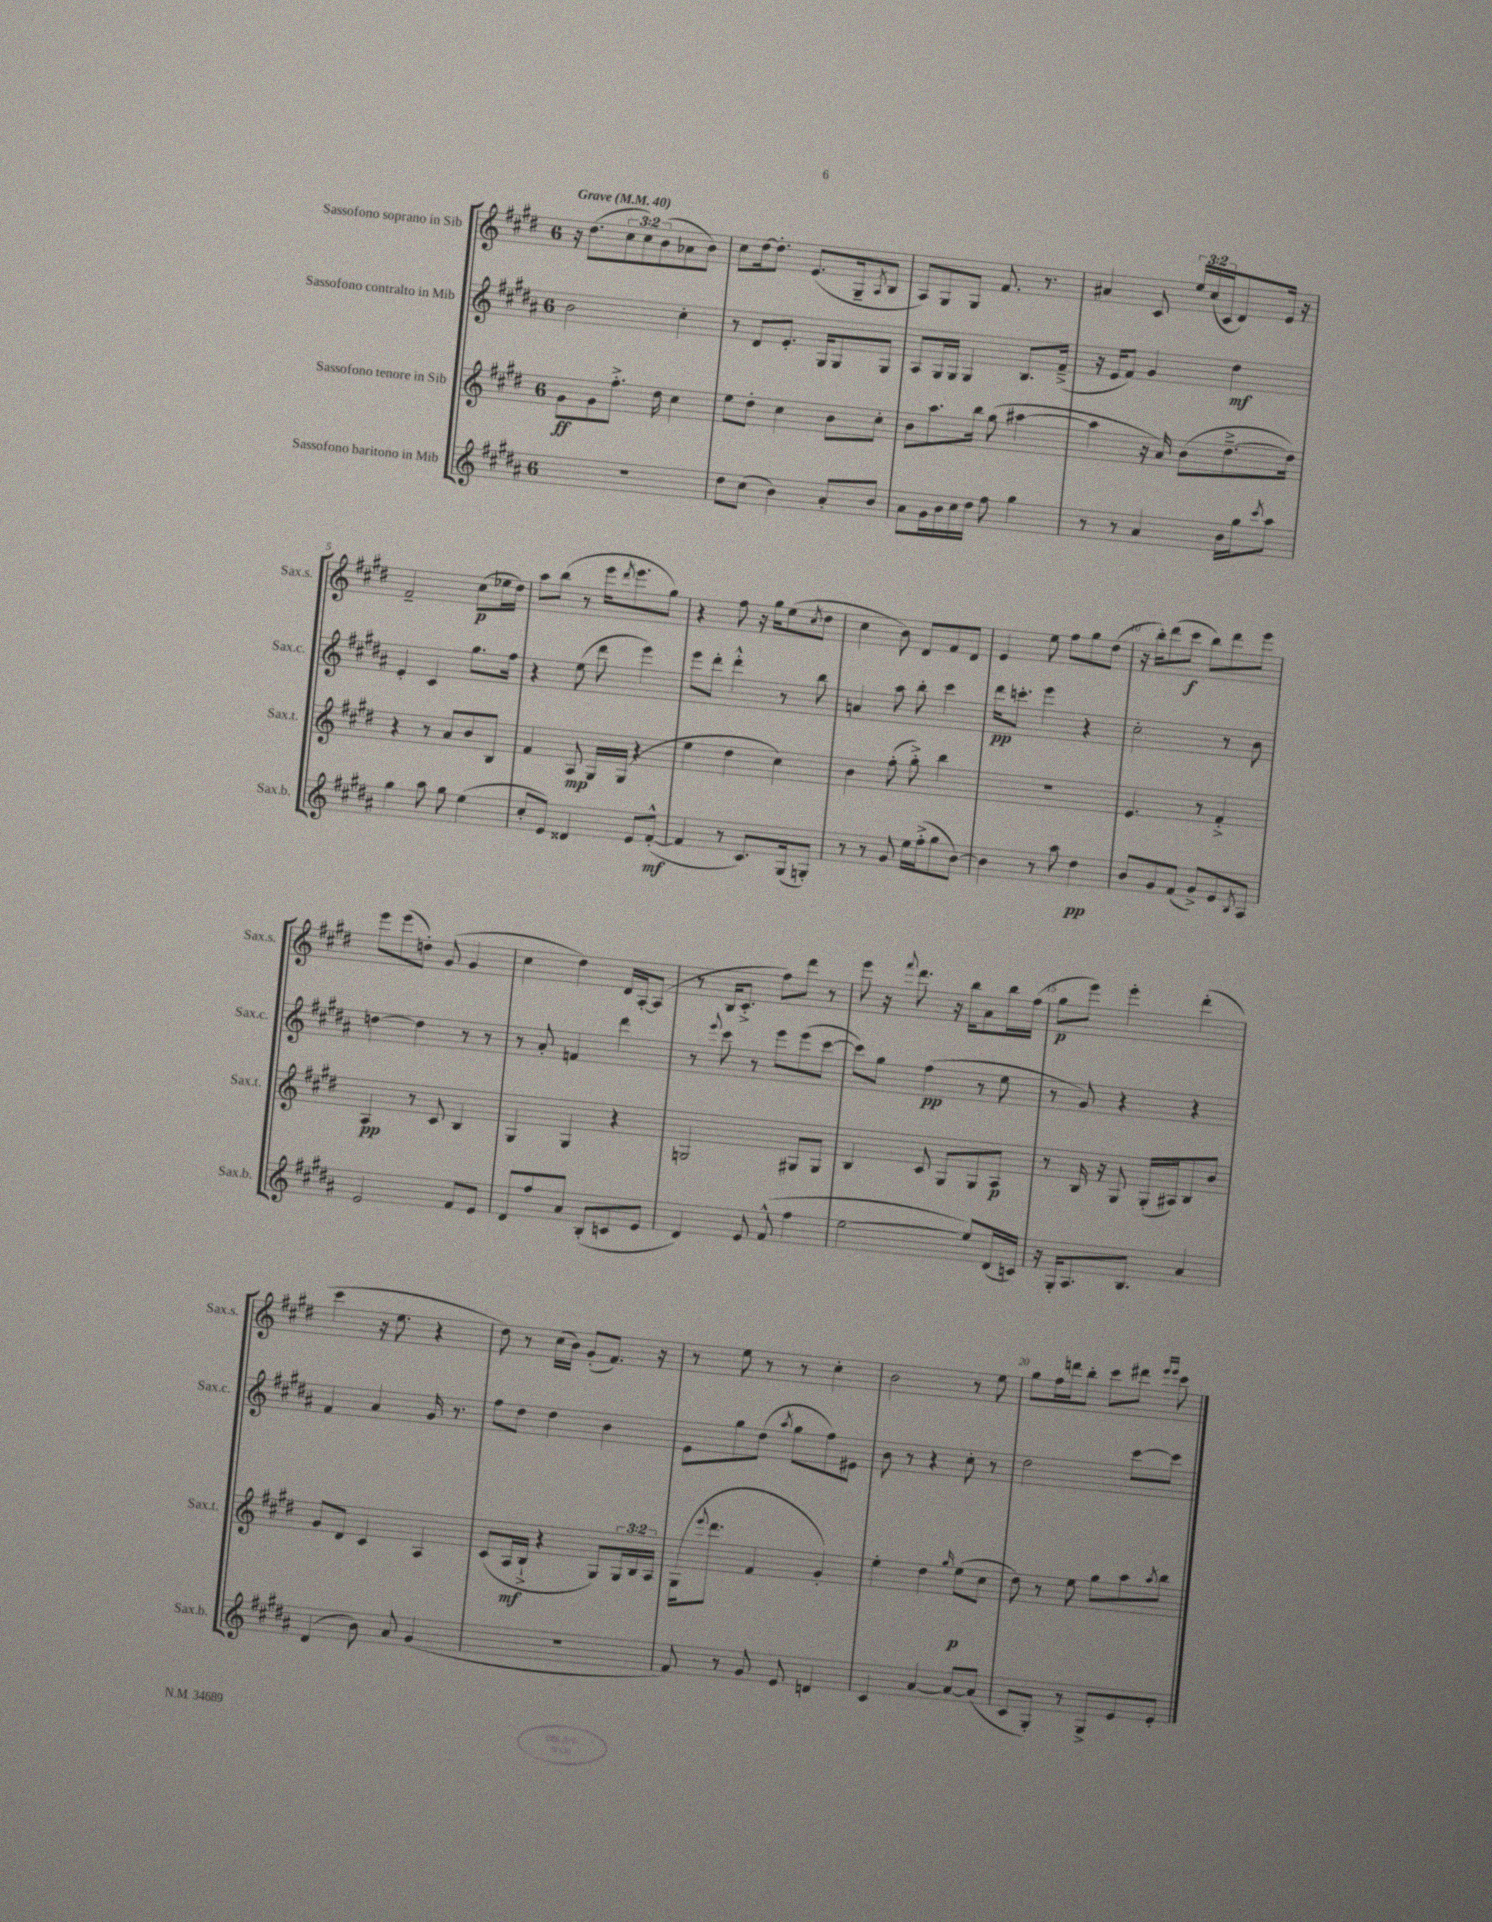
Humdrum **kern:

**kern	**dynam	**kern	**dynam	**kern	**dynam	**kern	**dynam
*part4	*part4	*part3	*part3	*part2	*part2	*part1	*part1
*staff4	*staff4	*staff3	*staff3	*staff2	*staff2	*staff1	*staff1
*I"Sassofono baritono in Mib	*	*I"Sassofono tenore in Sib	*	*I"Sassofono contralto in Mib	*	*I"Sassofono soprano in Sib	*
*I'Sax.b.	*	*I'Sax.t.	*	*I'Sax.c.	*	*I'Sax.s.	*
*clefG2	*	*clefG2	*	*clefG2	*	*clefG2	*
*k[f#c#g#d#a#]	*	*k[f#c#g#d#]	*	*k[f#c#g#d#a#]	*	*k[f#c#g#d#]	*
*M6/8	*	*M6/8	*	*M6/8	*	*M6/8	*
*MM40	*	*MM40	*	*MM40	*	*MM40	*
=1	=1	=1	=1	=1	=1	=1	=1
!	!	!	!	!	!	!LO:TX:a:B:t=Grave	!
2.r	.	8g#\L	ff	2b\	.	16r	.
.	.	.	.	.	.	(8.dd#\L	.
.	.	8g#\	.	.	.	.	.
.	.	8.ff#'^\J	.	.	.	12cc#\	.
.	.	.	.	.	.	12cc#\)	.
.	.	.	.	.	.	(12b\	.
.	.	16dd#\	.	.	.	.	.
.	.	4cc#\	.	4cc#'\	.	8a-X\	.
.	.	.	.	.	.	8b\J)	.
=2	=2	=2	=2	=2	=2	=2	=2
8dd#\L	.	8ee\L	.	8r	.	8cc#\L	.
(8cc#\J	.	8dd#'\J	.	8d#/L	.	[16dd#\k	.
.	.	.	.	.	.	8.dd#'\J]	.
4b\)	.	4cc#\	.	8.e'/J	.	.	.
.	.	.	.	.	.	(8.e/L	.
.	.	.	.	16G#/KL	.	.	.
8a#'/L	.	8b\L	.	8G#/	.	.	.
.	.	.	.	.	.	16G#~/k	.
.	.	.	.	.	.	8qA/	.
8b/J	.	8cc#'\J	.	8G#/J	.	8B/J	.
=3	=3	=3	=3	=3	=3	=3	=3
8a#\L	.	8b\L	.	8A#/L	.	8A/L)	.
16g#\L	.	8.aa\	.	16G#/L	.	8G#/	.
16b\	.	.	.	16G#/JJ	.	.	.
16cc#\	.	.	.	4G#/	.	8G#/J	.
16dd#\JJ	.	16bb\Jk	.	.	.	.	.
8ff#\	.	(8gg#\	.	.	.	8.f#/	.
4gg#\	.	[4aa#X\	.	8.B/L	.	.	.
.	.	.	.	.	.	8.r	.
.	.	.	.	(16f#~^/Jk	.	.	.
=4	=4	=4	=4	=4	=4	=4	=4
8r	.	4aa#\]	.	16r	.	4a#X/	.
.	.	.	.	16e/KL	.	.	.
8r	.	.	.	8f#/J)	.	.	.
4a#/	.	16r	.	4g#/	.	8c#/	.
.	.	16a/)	.	.	.	.	.
.	.	(8b\L	.	.	.	24ee/LL	.
.	.	.	.	.	.	(24cc#/	.
.	.	.	.	.	.	24c#/J	.
16b\LL	.	[8.dd#~^\	.	4dd#\	mf	8d#/)	.
16gg#\J	.	.	.	.	.	.	.
8qccc#/	.	.	.	.	.	.	.
8aa#\J	.	.	.	.	.	16e/Jk	.
.	.	16dd#\Jk])	.	.	.	16r	.
!!LO:LB:g=z
=5	=5	=5	=5	=5	=5	=5	=5
4gg#\	.	4r	.	4e'/	.	2f#~/	.
8aa#\	.	8r	.	4c#/	.	.	.
8gg#\	.	8a/L	.	.	.	.	.
(4ee\	.	8b/	.	8.gg#\L	.	(8cc#\L	p
.	.	8B/J	.	.	.	16ee-X\L	.
.	.	.	.	16ff#\Jk	.	16dd#\JJ)	.
=6	=6	=6	=6	=6	=6	=6	=6
8cc#'/L	.	4f#/	.	4r	.	8aa\L	.
8e/J)	.	.	.	.	.	(8bb\J	.
4d##X/	.	8A/	mp	(8ee\	.	8r	.
.	.	16G#/LL	.	8ddd#\	.	16eee\KL	.
.	.	.	.	.	.	8qddd#/	.
.	.	(16G#/JJ	.	.	.	8.eee\	.
8e/L	.	4r	.	4eee\)	.	.	.
([8f#'^^/J	mf	.	.	.	.	8gg#\J)	.
=7	=7	=7	=7	=7	=7	=7	=7
4f#/]	.	4ee\	.	8eee\L	.	4r	.
.	.	.	.	8ddd#'\J	.	.	.
8r	.	4dd#\	.	4ddd#'^^\	.	8ff#\	.
8.c#/L)	.	.	.	.	.	16r	.
.	.	.	.	.	.	16gg#\KL	.
.	.	4cc#\)	.	8r	.	(8ee\	.
(16G#/k	.	.	.	.	.	.	.
.	.	.	.	.	.	8qcc#/	.
8Gn'/J)	.	.	.	8bb\	.	8dd#\J	.
=8	=8	=8	=8	=8	=8	=8	=8
8r	.	4b\	.	4an/	.	4cc#\	.
8r	.	.	.	.	.	.	.
8g#/	.	(8ff#'\	.	8aa#\	.	8b\)	.
16ee\LL	.	8gg#'^\)	.	8bb'\	.	8d#/L	.
(16ff#'^\J	.	.	.	.	.	.	.
8gg#\	.	4bb\	.	4ccc#\	.	8f#/	.
[8b\J)	.	.	.	.	.	8d#/J	.
=9	=9	=9	=9	=9	=9	=9	=9
4b\]	.	2.r	.	16ddd#\KL	pp	4e/	.
.	.	.	.	8.cccn'\J	.	.	.
8r	.	.	.	4eee\	.	8ee\	.
8aa#\	.	.	.	.	.	8ff#\L	.
4dd#\	pp	.	.	4r	.	8gg#\	.
.	.	.	.	.	.	(8dd#\J	.
=10	=10	=10	=10	=10	=10	=10	=10
8b/L	.	4.e/	.	2cc#'\	.	16r	.
.	.	.	.	.	.	16bb'\KL)	.
8g#/	.	.	.	.	.	(8ddd#\	.
(8f#/J	.	.	.	.	.	8ccc#\J	f
8g#^/L)	.	8r	.	.	.	8bb\L)	.
8e/	.	4f#'^/	.	8r	.	8ddd#\	.
8qB/	.	.	.	.	.	.	.
8A#/J	.	.	.	8b\	.	8eee\J	.
!!LO:LB:g=z
=11	=11	=11	=11	=11	=11	=11	=11
2e/	.	4A/	pp	[4ddn\	.	8eee\L	.
.	.	.	.	.	.	(8eee\	.
.	.	8r	.	4dd\]	.	8ddn'\J)	.
.	.	8c#/	.	.	.	(8g#/	.
8f#/L	.	4B/	.	8r	.	4g#/	.
8e/J	.	.	.	8r	.	.	.
=12	=12	=12	=12	=12	=12	=12	=12
8d#/L	.	4G#/	.	8r	.	4cc#\	.
8ff#/	.	.	.	8a#'/	.	.	.
8a#/J	.	4G#/	.	4fn/	.	4dd#\)	.
(8B'/L	.	.	.	.	.	.	.
8cn/	.	4r	.	4ddd#\	.	16d#/LL	.
.	.	.	.	.	.	[16A'/J	.
8e/J	.	.	.	.	.	(8A/J]	.
=13	=13	=13	=13	=13	=13	=13	=13
4d#/)	.	2Gn/	.	8r	.	8r	.
.	.	.	.	8qqeee/	.	.	.
.	.	.	.	8ccc#\	.	16B/KL	.
.	.	.	.	.	.	8.c#'^/J	.
8e/	.	.	.	8r	.	.	.
(8f#^^/	.	.	.	8eee\L	.	8ff#\L)	.
4ff#\	.	8G#X/L	.	(8eee\	.	8ddd#\J	.
.	.	8G#/J	.	[8ccc#\J	.	8r	.
=14	=14	=14	=14	=14	=14	=14	=14
[2ee\	.	4B/	.	8ccc#\L])	.	8eee\	.
.	.	.	.	8gg#\J	.	16r	.
.	.	.	.	.	.	8qqfff#/	.
.	.	.	.	.	.	8.ddd#\	.
.	.	8c#/	.	(4ff#\	pp	.	.
.	.	8G#/L	.	.	.	16r	.
.	.	.	.	.	.	16bb\KL	.
8ee/L])	.	8G#/	.	8r	.	8a\	.
(16d#/L	.	8A/J	p	8ee\	.	16bb\L	.
16cn/JJ)	.	.	.	.	.	(16ff#\JJ	.
=15	=15	=15	=15	=15	=15	=15	=15
16r	.	8r	.	8r	.	8gg#\L	p
16G#'/KL	.	.	.	.	.	.	.
8.A#/	.	16B/	.	8g#/)	.	8eee\J)	.
.	.	16r	.	.	.	.	.
.	.	8G#/	.	4r	.	4eee'\	.
8.B/J	.	.	.	.	.	.	.
.	.	(16G#'/LL	.	.	.	.	.
.	.	16A#X/J)	.	.	.	.	.
4a#/	.	8B/	.	4r	.	(4ddd#'\	.
.	.	8b/J	.	.	.	.	.
!!LO:LB:g=z
=16	=16	=16	=16	=16	=16	=16	=16
(4d#/	.	8g#/L	.	4f#/	.	4ccc#\	.
.	.	8d#/J	.	.	.	.	.
8b\)	.	4c#/	.	4a#/	.	16r	.
.	.	.	.	.	.	8.ee\	.
8a#/	.	.	.	.	.	.	.
(4g#/	.	4A/	.	16g#/	.	4r	.
.	.	.	.	8.r	.	.	.
=17	=17	=17	=17	=17	=17	=17	=17
2.r	.	(8c#/L	.	8ff#\L	.	8dd#\)	.
.	.	16A/L	mf	8dd#\J	.	8r	.
.	.	16B`^/JJ	.	.	.	.	.
.	.	4r	.	4dd#\	.	(16cc#\LL	.
.	.	.	.	.	.	16b\JJ)	.
.	.	.	.	.	.	(8g#'/L	.
.	.	8G#/L)	.	4b\	.	8.f#/J)	.
.	.	24G#/L	.	.	.	.	.
.	.	24B/	.	.	.	.	.
.	.	.	.	.	.	16r	.
.	.	24A/JJ	.	.	.	.	.
=18	=18	=18	=18	=18	=18	=18	=18
8f#/)	.	(16G#\KL	.	8e\L	.	8r	.
.	.	8qqeee/	.	.	.	.	.
.	.	8.ddd#\J	.	.	.	.	.
8r	.	.	.	8gg#\	.	8ee\	.
8g#/	.	4f#/	.	(8dd#\J	.	8r	.
.	.	.	.	8qaa#/	.	.	.
8e/	.	.	.	8gg#\L	.	8r	.
4dn/	.	4g#'/)	.	8ff#\)	.	4cc#'\	.
.	.	.	.	8e#X\J	.	.	.
=19	=19	=19	=19	=19	=19	=19	=19
4c#/	.	4ee'\	.	8b\	.	2b\	.
.	.	.	.	8r	.	.	.
[4a#/	.	4dd#\	.	4r	.	.	.
.	.	16qqgg#/	.	.	.	.	.
8a#/L_	.	(8ee\L	p	8cc#'\	.	8r	.
(8a#/J]	.	8cc#\J	.	8r	.	8ee\	.
=20	=20	=20	=20	=20	=20	=20	=20
8c#/L	.	8dd#\)	.	2dd#\	.	8gg#\L	.
8G#'/J)	.	8r	.	.	.	16ff#\L	.
.	.	.	.	.	.	16dddn\J	.
8r	.	8ee\	.	.	.	8bb'\J	.
8G#^/L	.	8gg#\L	.	.	.	8ccc#\L	.
8e/	.	8aa\	.	[8ccc#\L	.	8ddd#X\J	.
.	.	.	.	.	.	16qqeee/LL	.
.	.	8qaa/	.	.	.	16qqeee/JJ	.
8e'/J	.	8bb\J	.	8ccc#\J]	.	8ccc#\	.
==	==	==	==	==	==	==	==
*-	*-	*-	*-	*-	*-	*-	*-
